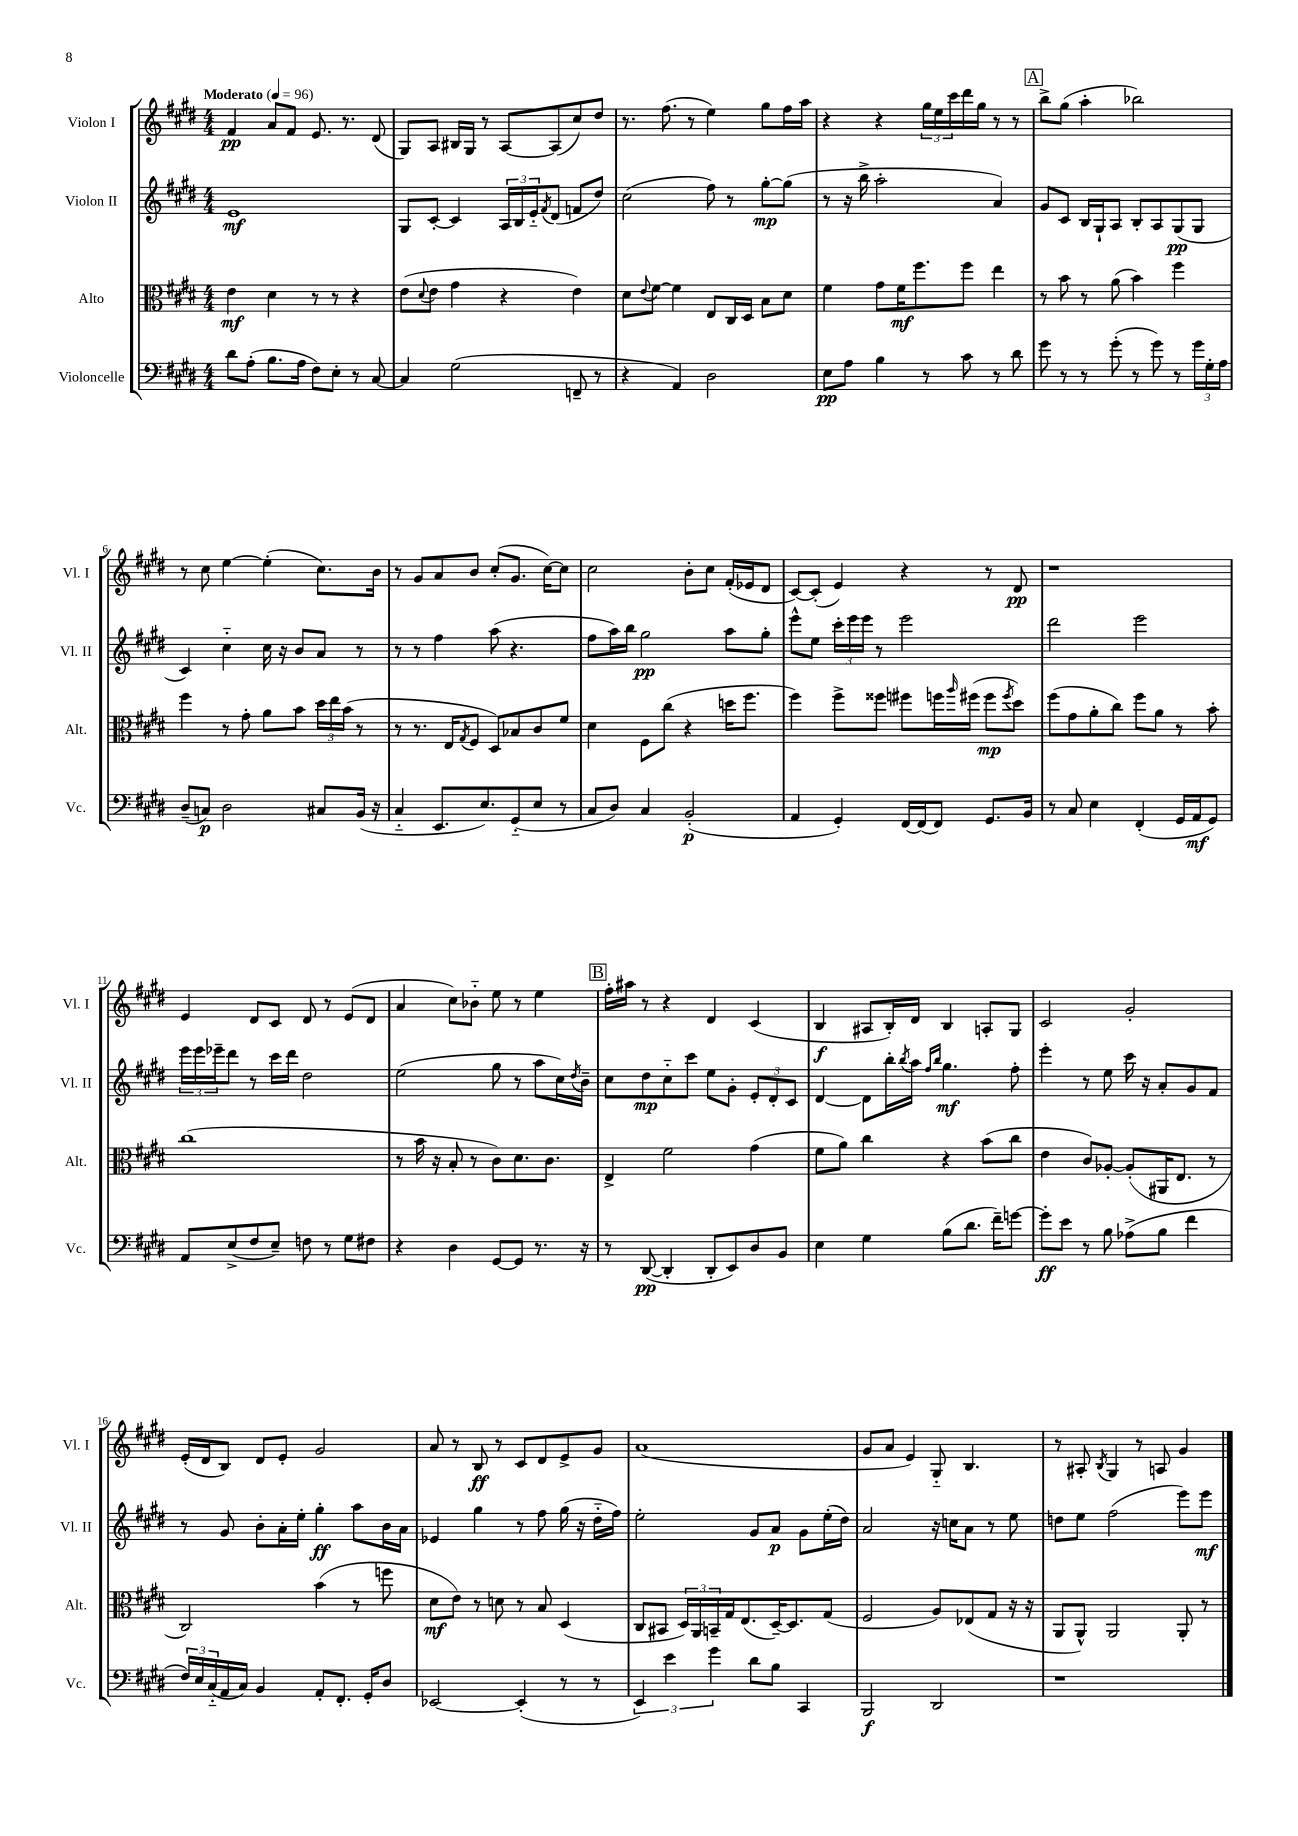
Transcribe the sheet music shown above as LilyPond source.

<<
\new StaffGroup <<
\new Staff = "s0" \with { instrumentName = "Violon I" shortInstrumentName = "Vl. I" } {
    \clef treble \key e \major \numericTimeSignature \time 4/4 \tempo "Moderato" 4 = 96
    fis'4\pp a'8 fis'8 e'8. r8. dis'8( |
    gis8) a8 bis16 gis16 r8 a8~ a8( cis''8) dis''8 |
    r8. fis''8.( r8 e''4) gis''8 fis''16 a''16 |
    r4 r4 \tuplet 3/2 { gis''16 e''16 cis'''16 } dis'''16 gis''16 r8 r8 |
    \mark \markup { \box "A" } b''8-> gis''8( a''4-. bes''2) |
    r8 cis''8 e''4~ e''4-.( cis''8.) b'16 |
    r8 gis'8 a'8 b'8 cis''8-.( gis'8. cis''16~) cis''8 |
    cis''2 b'8-. cis''8 fis'16-.( ees'16 dis'8 |
    cis'8~) cis'8-.( e'4) r4 r8 dis'8\pp |
    r1 |
    e'4 dis'8 cis'8 dis'8 r8 e'8( dis'8 |
    a'4 cis''8) bes'8-_ e''8 r8 e''4 |
    \mark \markup { \box "B" } fis''16-. ais''16 r8 r4 dis'4 cis'4( |
    b4\f ais8 b16-.) dis'16 b4 a8-. gis8 |
    cis'2 gis'2-. |
    e'16-.( dis'16 b8) dis'8 e'8-. gis'2 |
    a'8 r8 b8\ff r8 cis'8 dis'8 e'8-> gis'8 |
    a'1( |
    gis'8 a'8 e'4) gis8-_ b4. |
    r8 ais8-. \acciaccatura { b8 } gis4 r8 a8 gis'4 \bar "|." |
}
\new Staff = "s1" \with { instrumentName = "Violon II" shortInstrumentName = "Vl. II" } {
    \clef treble \key e \major \numericTimeSignature \time 4/4
    e'1\mf |
    gis8 cis'8~-. cis'4 \tuplet 3/2 { a16 b16 e'16-_ } \acciaccatura { fis'8 } dis'8( f'8 dis''8) |
    cis''2( fis''8) r8 gis''8~-.\mp gis''8( |
    r8 r16 b''16-> a''2-. a'4) |
    \mark \markup { \box "A" } gis'8 cis'8 b16 gis16-! a8 b8-. a8 gis8\pp( gis8 |
    cis'4) cis''4-_ cis''16 r16 b'8 a'8 r8 |
    r8 r8 fis''4 a''8( r4. |
    fis''8 a''16) b''16 gis''2\pp a''8 gis''8-. |
    e'''8-^ e''8 \tuplet 3/2 { cis'''16-. e'''16 e'''16 } r8 e'''2 |
    dis'''2 e'''2 |
    \tuplet 3/2 { e'''16 e'''16 ees'''16-- } dis'''8 r8 cis'''16 dis'''16 dis''2 |
    e''2( gis''8 r8 a''8 cis''16) \acciaccatura { dis''8 } b'16-- |
    \mark \markup { \box "B" } cis''8 dis''8\mp cis''8-_ cis'''8 e''8 gis'8-. \tuplet 3/2 { e'8-. dis'8-. cis'8 } |
    dis'4~ dis'8 b''16-. \acciaccatura { b''8 } a''16 \grace { fis''16 b''16 } gis''4.\mf fis''8-. |
    e'''4-. r8 e''8 cis'''16 r16 a'8-. gis'8 fis'8 |
    r8 gis'8 b'8-. a'16-. e''16-. gis''4-.\ff a''8 b'16 a'16 |
    ees'4 gis''4 r8 fis''8 gis''16( r16 dis''16-_ fis''16) |
    e''2-. gis'8 a'8\p gis'8 e''16-.( dis''16) |
    a'2 r16 c''16 a'8 r8 e''8 |
    d''8 e''8 fis''2( e'''8) e'''8\mf \bar "|." |
}
\new Staff = "s2" \with { instrumentName = "Alto" shortInstrumentName = "Alt." } {
    \clef alto \key e \major \numericTimeSignature \time 4/4
    e'4\mf dis'4 r8 r8 r4 |
    e'8( \appoggiatura { dis'8 } e'8 gis'4 r4 e'4) |
    dis'8 \appoggiatura { e'8 } fis'8~ fis'4 e8 cis16 dis16 b8 dis'8 |
    fis'4 gis'8 fis'16\mf fis''8. fis''8 e''4 |
    \mark \markup { \box "A" } r8 b'8 r8 a'8( b'4) fis''4 |
    fis''4 r8 gis'8-. a'8 b'8 \tuplet 3/2 { dis''16 e''16 b'16( } r8 |
    r8 r8. e16 \acciaccatura { gis8 } fis8 dis8) bes8 cis'8 fis'8 |
    dis'4 fis8 cis''8( r4 d''16 fis''8. |
    fis''4) fis''8-> fisis''8 fis''8 f''16 \grace { a''16 } fis''16( fis''8\mp \acciaccatura { fis''8 } dis''8) |
    fis''8( gis'8 a'8-. cis''8) fis''8 a'8 r8 b'8-. |
    cis''1( |
    r8 b'16 r16 b8-. r8 cis'8) dis'8. cis'8. |
    \mark \markup { \box "B" } e4-> fis'2 gis'4( |
    fis'8 a'8) cis''4 r4 b'8( cis''8 |
    e'4 cis'8) aes8~-. aes8-.( ais,16 e8. r8 |
    cis2) b'4( r8 f''8 |
    dis'8\mf e'8) r8 d'8 r8 b8 dis4( |
    cis8 bis,8 \tuplet 3/2 { dis16) a,16 b,16-- } gis16 e8.( dis16~--) dis8. gis8( |
    fis2 a8) ees8( gis8 r16 r16 |
    a,8 a,8-^) a,2 a,8-. r8 \bar "|." |
}
\new Staff = "s3" \with { instrumentName = "Violoncelle" shortInstrumentName = "Vc." } {
    \clef bass \key e \major \numericTimeSignature \time 4/4
    dis'8 a8-.( b8. a16 fis8) e8-. r8 cis8~ |
    cis4 gis2( f,8-- r8 |
    r4 a,4) dis2 |
    e8\pp a8 b4 r8 cis'8 r8 dis'8 |
    \mark \markup { \box "A" } gis'8 r8 r8 gis'8-.( r8 gis'8) r8 \tuplet 3/2 { gis'16 gis16-. a16 } |
    dis8--( c8\p) dis2 cis8 b,16( r16 |
    cis4-_ e,8. e8.) gis,8-_( e8 r8 |
    cis8 dis8) cis4 b,2-.\p( |
    a,4 gis,4-.) fis,16~ fis,16( fis,8) gis,8. b,16 |
    r8 cis8 e4 fis,4-.( gis,16 a,16\mf gis,8) |
    a,8 e8->( fis8 e8--) f8 r8 gis8 fis8 |
    r4 dis4 gis,8~ gis,8 r8. r16 |
    \mark \markup { \box "B" } r8 dis,8~\pp( dis,4-. dis,8-. e,8) dis8 b,8 |
    e4 gis4 b8( dis'8. fis'16--) g'8~ |
    g'8-.\ff e'8 r8 b8 aes8->( b8 fis'4 |
    \tuplet 3/2 { fis16) e16 cis16-_( } a,16 cis16) b,4 a,8-. fis,8.-. gis,16-. dis8 |
    ees,2~ ees,4-.( r8 r8 |
    \tuplet 3/2 { e,4) e'4 gis'4 } dis'8 b8 cis,4 |
    b,,2\f dis,2 |
    r1 \bar "|." |
}
>>
>>
